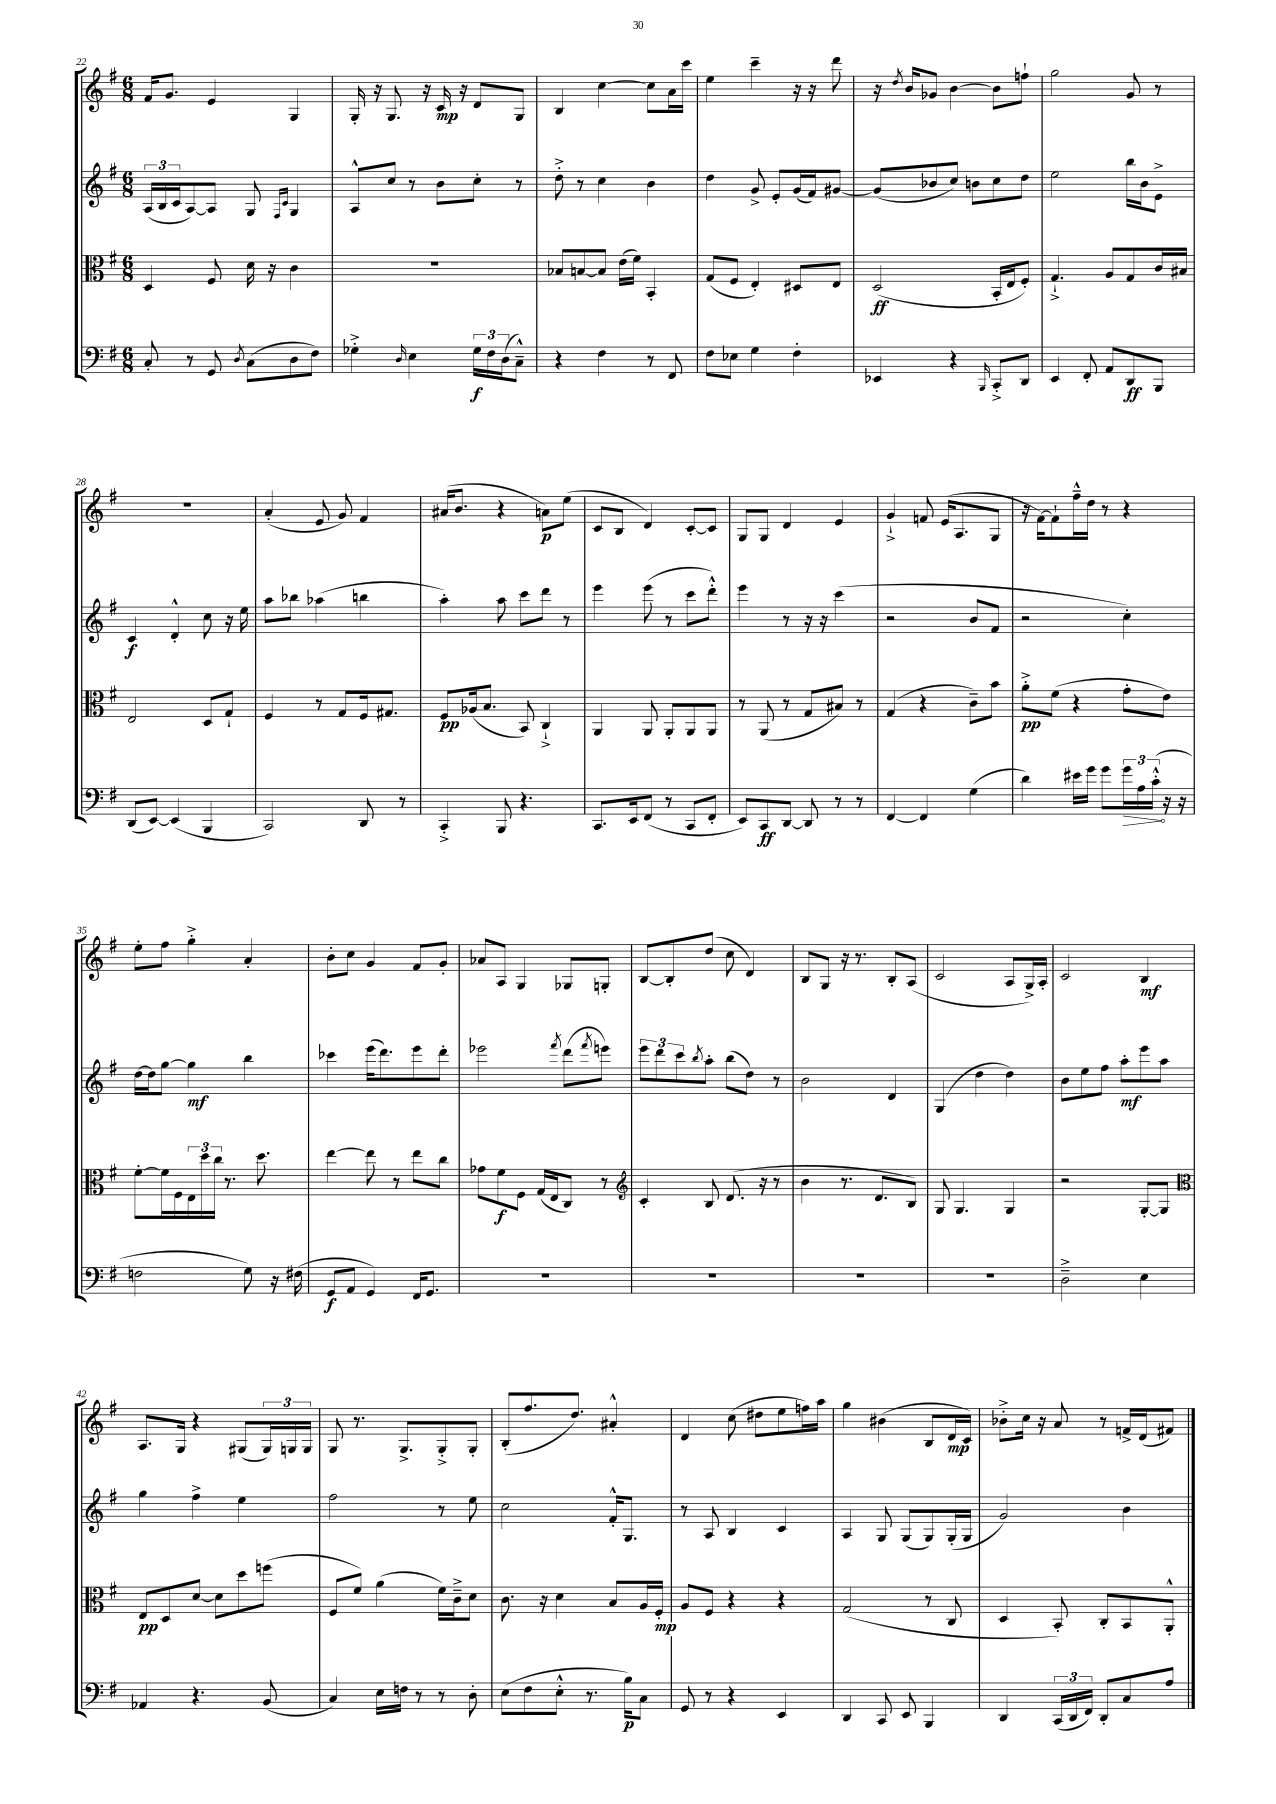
<<
\new StaffGroup <<
\new Staff = "s0" {
    \clef treble \key g \major \numericTimeSignature \time 6/8
    fis'16 g'8. e'4 g4 |
    g16-. r16 g8. r16 c'16\mp r16 d'8 g8 |
    b4 c''4~ c''8 a'16 c'''16 |
    e''4 c'''4-- r16 r16 d'''8 |
    r16 \acciaccatura { d''8 } b'16 ges'8 b'4~ b'8 f''8-! |
    g''2 g'8 r8 |
    R2. |
    a'4-.( e'8 g'8) fis'4 |
    ais'16( b'8. r4 a'8\p) e''8( |
    c'8 b8 d'4) c'8~-. c'8 |
    g8 g8 d'4 e'4 |
    g'4-!-> f'8 e'16( a8. g8 |
    r16 fis'16~) fis'8-! fis''16---^ d''16 r8 r4 |
    e''8-. fis''8 g''4-.-> a'4-. |
    b'8-. c''8 g'4 fis'8 g'8-. |
    aes'8 a8 g4 ges8 g8-. |
    b8~ b8-. d''8( c''8 d'4) |
    b8 g8 r16 r8. b8-. a8( |
    c'2 a8 g16->) a16-. |
    c'2 b4\mf |
    a8. g16 r4 gis8( \tuplet 3/2 { gis16) g16 g16 } |
    g8 r8. g8.-> g8-.-> g8-. |
    b8-.( fis''8. d''8.) ais'4-.-^ |
    d'4 c''8( dis''8 e''8 f''16) a''16 |
    g''4 bis'4( b8 d'16\mp c'16) |
    bes'8-.-> c''16 r16 a'8 r8 f'16-> d'16( fis'8) \bar "|." |
}
\new Staff = "s1" {
    \clef treble \key g \major \numericTimeSignature \time 6/8
    \tuplet 3/2 { a16( b16 c'16 } a8~) a8 g8 \grace { fis16 c'16 } g4 |
    a8-^ c''8 r8 b'8 c''8-. r8 |
    d''8-.-> r8 c''4 b'4 |
    d''4 g'8-> e'8-. g'16( fis'16) gis'8~ |
    gis'8( bes'8 c''8) b'8 c''8 d''8 |
    e''2 b''16 b'16 e'8-> |
    c'4\f d'4-.-^ c''8 r16 e''16 |
    a''8 bes''8 aes''4( b''4 |
    a''4-.) a''8 c'''8 d'''8 r8 |
    e'''4 e'''8( r8 c'''8 d'''8-.-^) |
    e'''4 r8 r16 r16 c'''4( |
    r2 b'8 fis'8 |
    r2 c''4-.) |
    d''16~ d''16 g''8~ g''4\mf b''4 |
    ces'''4 e'''16( d'''8.) e'''8 d'''8-. |
    ees'''2 \acciaccatura { fis'''8 } d'''8( \acciaccatura { fis'''8 } e'''8) |
    \tuplet 3/2 { e'''8 d'''8 c'''8 } \acciaccatura { b''8 } a''8-. b''8( d''8) r8 |
    b'2 d'4 |
    g4( d''4 d''4) |
    b'8 e''8 fis''8 a''8-.\mf e'''8 a''8 |
    g''4 fis''4-> e''4 |
    fis''2 r8 e''8 |
    c''2 fis'16-.-^ g8. |
    r8 a8 b4 c'4 |
    a4 g8 g8( g8) g16-.( g16 |
    g'2) b'4 \bar "|." |
}
\new Staff = "s2" {
    \clef alto \key g \major \numericTimeSignature \time 6/8
    d4 fis8 d'16 r16 c'4 |
    R2. |
    bes8 b8~ b8 e'16( fis'16) b,4-. |
    g8( fis8 e4-.) dis8 e8 |
    d2\ff( b,16-. e16 fis8-.) |
    g4.-!-> a8 g8 c'16 bis16 |
    e2 d8 g8-! |
    fis4 r8 g8 fis16 gis8. |
    fis8\pp aes16( b8. b,8) c4-!-> |
    a,4 a,8 a,8-. a,8 a,8 |
    r8 a,8( r8 g8 bis8) r8 |
    g4( r4 c'8--) b'8 |
    a'8-.->\pp fis'8( r4 g'8-. e'8) |
    fis'8~-. fis'16 fis16 \tuplet 3/2 { e16 d''16 c''16 } r8. d''8. |
    e''4~ e''8 r8 e''8 c''8 |
    ges'8 fis'8\f fis8 g16( e16 c8) r8 |
    \clef treble c'4-. b8 d'8.( r16 r8 |
    b'4 r8. d'8. b8) |
    g8 g4. g4 |
    r2 g8~-. g8 |
    \clef alto e8\pp d8 d'8~ d'8 d''8 f''8( |
    fis8 fis'8) a'4( fis'16) c'16---> d'8 |
    c'8. r16 d'4 b8 a16 fis16-.\mp |
    a8 fis8 r4 r4 |
    g2( r8 c8 |
    d4 b,8-.) c8-. b,8 a,8-.-^ \bar "|." |
}
\new Staff = "s3" {
    \clef bass \key g \major \numericTimeSignature \time 6/8
    c8-. r8 g,8 \acciaccatura { d8 } c8( d8 fis8) |
    ges4-.-> \grace { d16 } e4 \tuplet 3/2 { ges16\f fis16 d16( } c8---^) |
    r4 fis4 r8 fis,8 |
    fis8 ees8 g4 fis4-. |
    ees,4 r4 \grace { b,,16 } c,8-.-> d,8 |
    e,4 fis,8-. a,8 d,8\ff b,,8 |
    d,8( e,8~) e,4( b,,4 |
    c,2) d,8 r8 |
    c,4-.-> b,,8 r4. |
    c,8. e,16 fis,8( r8 c,8 fis,8-. |
    e,8) c,8\ff d,8~ d,8 r8 r8 |
    fis,4~ fis,4 g4( |
    d'4) eis'16 g'16 g'8 \tuplet 3/2 { \once \override Hairpin.circled-tip = ##t g'16\> a16 c'16-.-^\!( } r16 r16 |
    f2 g8) r16 fis16( |
    g,8\f a,8 g,4) fis,16 g,8. |
    R2. |
    R2. |
    R2. |
    R2. |
    d2---> e4 |
    aes,4 r4. b,8( |
    c4) e16 f16 r8 r8 d8-. |
    e8( fis8 e8-.-^ r8. b16\p) c8 |
    g,8 r8 r4 e,4 |
    d,4 c,8 e,8 b,,4 |
    d,4 \tuplet 3/2 { c,16( d,16 fis,16) } d,8-. c8 a8 \bar "|." |
}
>>
>>
\layout { \context { \Score currentBarNumber = #22 } }
